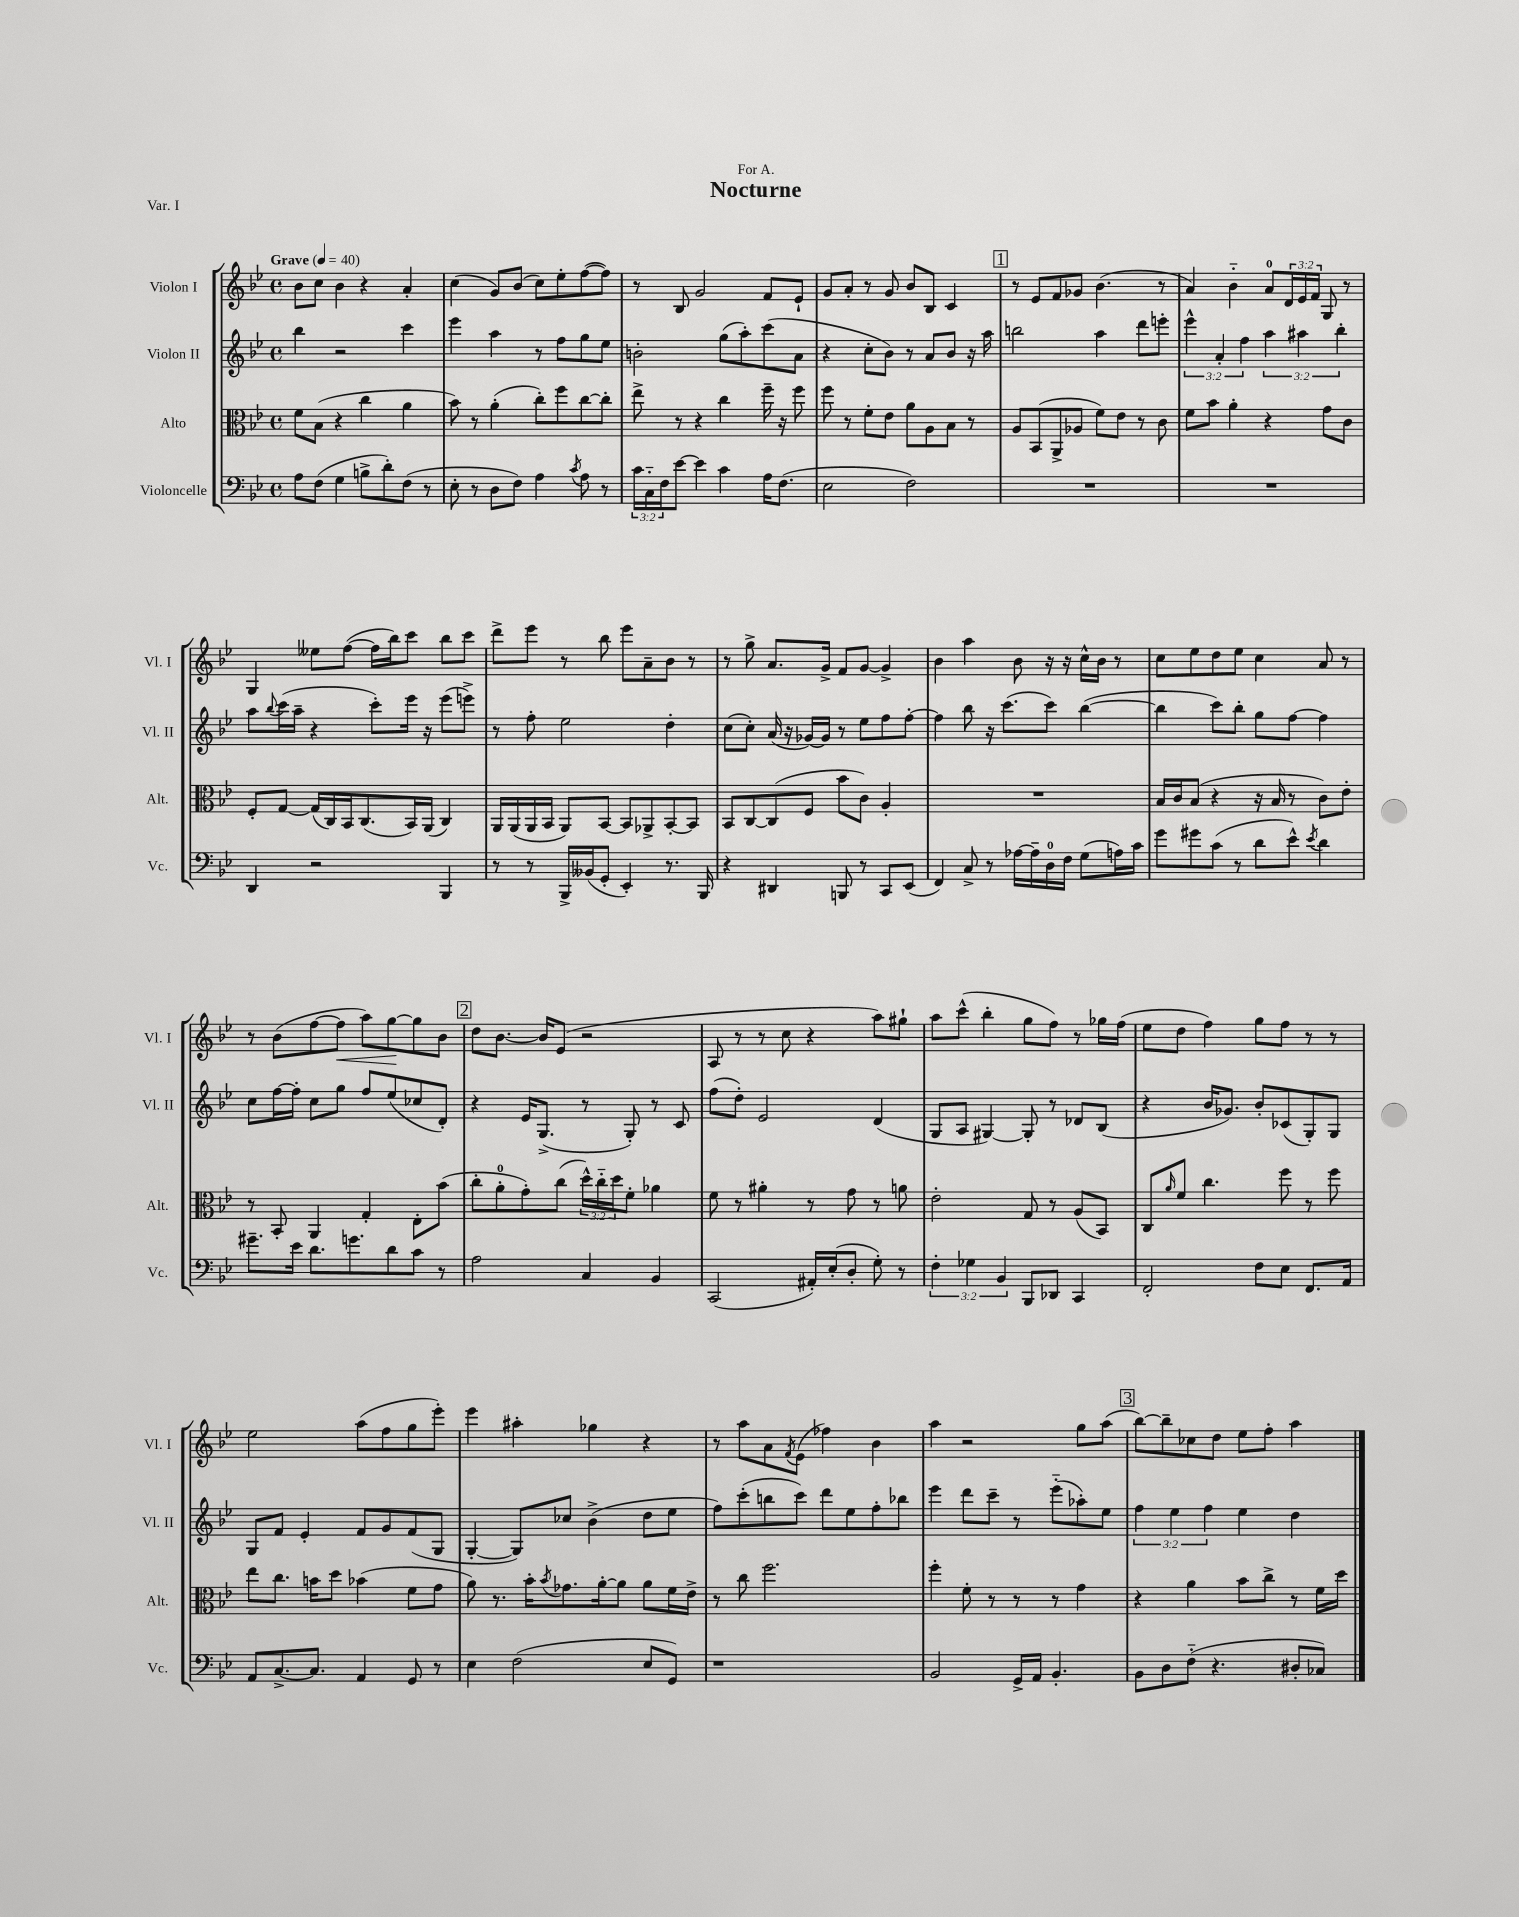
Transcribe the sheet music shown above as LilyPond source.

\header { title = "Nocturne" dedication = "For A." piece = "Var. I" }
<<
\new StaffGroup <<
\new Staff = "s0" \with { instrumentName = "Violon I" shortInstrumentName = "Vl. I" } {
    \clef treble \key bes \major \defaultTimeSignature \time 4/4 \override Staff.TupletNumber.text = #tuplet-number::calc-fraction-text \tempo "Grave" 4 = 40
    bes'8 c''8 bes'4 r4 a'4-. |
    c''4( g'8) bes'8( c''8) ees''8-. f''8~( f''8) |
    r8 bes8 g'2 f'8 ees'8-! |
    g'8 a'8-. r8 g'8 bes'8 bes8 c'4 |
    \mark \markup { \box "1" } r8 ees'8 f'8 ges'8 bes'4.( r8 |
    a'4) bes'4-_ a'8-0 \tuplet 3/2 { d'16 ees'16 f'16 } g8 r8 |
    g4 eeses''8 f''8~( f''16 bes''16) c'''8 bes''8 c'''8 |
    d'''8-> ees'''8 r8 bes''8 ees'''8 a'8-- bes'8 r8 |
    r8 g''8-> a'8. g'16-> f'8 g'8~ g'4-> |
    bes'4 a''4 bes'8 r16 r16 c''16-^ bes'16 r8 |
    c''8 ees''8 d''8 ees''8 c''4 a'8 r8 |
    r8 bes'8( f''8~ f''8\< a''8) g''8~\! g''8 bes'8 |
    \mark \markup { \box "2" } d''8 bes'8.~ bes'16 ees'8( r2 |
    a8 r8 r8 c''8 r4 a''8) gis''8-! |
    a''8 c'''8-^( bes''4-. g''8 f''8) r8 ges''16 f''16( |
    ees''8 d''8 f''4) g''8 f''8 r8 r8 |
    ees''2 a''8( f''8 g''8 ees'''8-.) |
    ees'''4 ais''4-. ges''4 r4 |
    r8 a''8 a'8 \acciaccatura { f'8 } ees'8( fes''4) bes'4 |
    a''4 r2 g''8 a''8( |
    \mark \markup { \box "3" } bes''8~) bes''8-- ces''8 d''8 ees''8 f''8-. a''4 \bar "|." |
}
\new Staff = "s1" \with { instrumentName = "Violon II" shortInstrumentName = "Vl. II" } {
    \clef treble \key bes \major \defaultTimeSignature \time 4/4 \override Staff.TupletNumber.text = #tuplet-number::calc-fraction-text
    bes''4 r2 c'''4 |
    ees'''4 a''4 r8 f''8 g''8 ees''8 |
    b'2-. g''8( a''8-.) c'''8( a'8 |
    r4 c''8-. bes'8) r8 a'8 bes'8 r16 a''16 |
    \mark \markup { \box "1" } b''2 a''4 d'''8 e'''8-. |
    \tuplet 3/2 { ees'''4-^ a'4-. f''4 } \tuplet 3/2 { a''4 ais''4 bes''4-. } |
    a''8 \appoggiatura { bes''8 } c'''16( a''16-- r4 c'''8-.) ees'''16 r16 ees'''8( e'''8->) |
    r8 f''8-. ees''2 d''4-. |
    c''8( c''8-.) a'16( r16 ges'16~) ges'16 r8 ees''8 f''8 f''8~-. |
    f''4 bes''8 r16 c'''8.( c'''8) bes''4~( |
    bes''4 c'''8) bes''8-. g''8 f''8~ f''4 |
    c''8 f''16~ f''16-. c''8 g''8 f''8 ees''8( ces''8 d'8-.) |
    \mark \markup { \box "2" } r4 ees'16 g8.->( r8 g8-.) r8 c'8 |
    f''8( d''8-.) ees'2 d'4( |
    g8 a8 gis4~) gis8-. r8 des'8 bes8( |
    r4 bes'16 ges'8.) bes'8-. ces'8( g8-.) g8 |
    g8 f'8 ees'4-. f'8 g'8 f'8( g8 |
    g4~-. g8) ces''8 bes'4->( d''8 ees''8 |
    f''8) c'''8-.( b''8 c'''8) d'''8 ees''8 f''8-. bes''8 |
    ees'''4 d'''8 c'''8-- r8 ees'''8-_( aes''8-.) ees''8 |
    \mark \markup { \box "3" } \tuplet 3/2 { f''4 ees''4 f''4 } ees''4 d''4 \bar "|." |
}
\new Staff = "s2" \with { instrumentName = "Alto" shortInstrumentName = "Alt." } {
    \clef alto \key bes \major \defaultTimeSignature \time 4/4 \override Staff.TupletNumber.text = #tuplet-number::calc-fraction-text
    f'8 bes8( r4 c''4 a'4 |
    bes'8) r8 a'4-.( c''8-.) f''8 c''8~ c''8-. |
    ees''8-> r8 r4 c''4 f''16-- r16 f''8 |
    f''8 r8 f'8-. ees'8 a'8 a8 bes8 r8 |
    \mark \markup { \box "1" } a8 bes,8( a,8-> aes8 f'8) ees'8 r8 c'8 |
    f'8 bes'8 a'4-. r4 g'8 c'8 |
    f8-. g8~ g16( c16) bes,16 c8.( bes,16) a,16( c4) |
    a,16 a,16( a,16 bes,16 a,8) bes,8~ bes,8 aes,8-> bes,8~-. bes,8 |
    bes,8 c8~ c8( f8 bes'8 c'8) a4-. |
    R1 |
    bes16 c'16 bes8( r4 r16 bes16 r8 c'8) ees'8-. |
    r8 bes,8-. a,4 g4-. ees8-. bes'8( |
    \mark \markup { \box "2" } c''8-. a'8-0-. g'8-.) c''8( \tuplet 3/2 { d''16-^) c''16-_ d''16 } f'8-. aes'4 |
    f'8 r8 ais'4-. r8 g'8 r8 a'8 |
    ees'2-. g8 r8 a8( bes,8) |
    c8 \grace { a'16 } f'8 c''4. f''8 r8 f''8 |
    ees''8 c''8. b'16 d''8 bes'4( f'8 g'8 |
    a'8) r8. bes'16-. \acciaccatura { bes'8 } ges'8. a'16~-. a'8 a'8 f'16 ees'16-> |
    r8 c''8 f''2. |
    f''4-. f'8-. r8 r8 r8 g'4 |
    \mark \markup { \box "3" } r4 a'4 bes'8 c''8-> r8 f'16 d''16 \bar "|." |
}
\new Staff = "s3" \with { instrumentName = "Violoncelle" shortInstrumentName = "Vc." } {
    \clef bass \key bes \major \defaultTimeSignature \time 4/4 \override Staff.TupletNumber.text = #tuplet-number::calc-fraction-text
    a8 f8( g4 b8-> d'8-.) f8( r8 |
    ees8-. r8 d8 f8) a4 \acciaccatura { c'8 } a8 r8 |
    \tuplet 3/2 { c'16 c16-_ f16 } ees'8~ ees'4 c'4 a16 f8.( |
    ees2 f2) |
    \mark \markup { \box "1" } R1 |
    R1 |
    d,4 r2 bes,,4 |
    r8 r8 bes,,16-> beses,16( g,8-. ees,4-.) r8. bes,,16 |
    r4 dis,4 b,,8 r8 c,8 ees,8( |
    f,4) c8-> r8 aes16~ aes16-- d16-0 f16 g8( a16) c'16 |
    g'8 gis'8 c'8( r8 d'8 ees'8-^) \acciaccatura { ees'8 } d'4 |
    gis'8.-- ees'16 d'8. g'8. d'8 c'8 r8 |
    \mark \markup { \box "2" } a2 c4 bes,4 |
    c,2( ais,16-.) ees16-.( d8-. g8-.) r8 |
    \tuplet 3/2 { f4-. ges4 bes,4 } bes,,8 des,8 c,4 |
    f,2-. f8 ees8 f,8. a,16 |
    a,8 c8.~-> c8. a,4 g,8 r8 |
    ees4 f2( ees8 g,8) |
    r1 |
    bes,2 g,16-> a,16 bes,4.-. |
    \mark \markup { \box "3" } bes,8 d8 f8-_( r4. dis8-. ces8) \bar "|." |
}
>>
>>
\layout { \context { \Score \remove "Bar_number_engraver" } }
